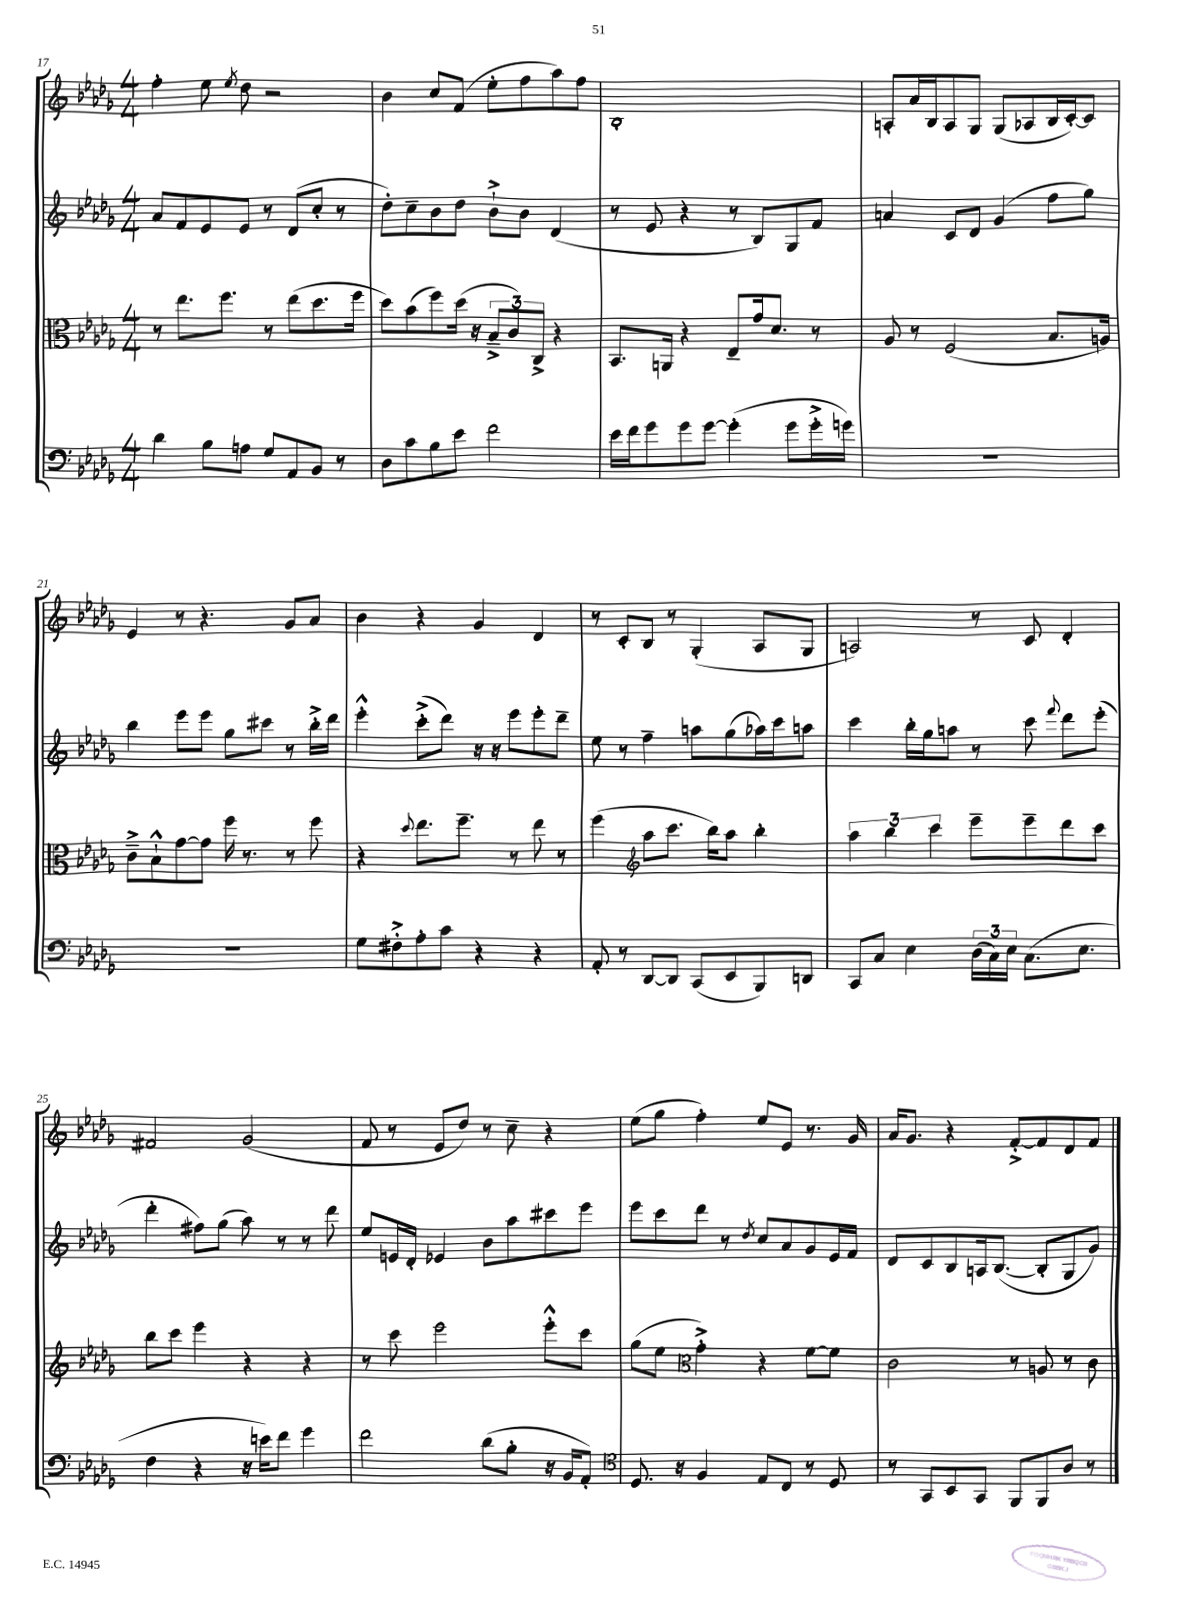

**kern	**kern	**kern	**kern
*part4	*part3	*part2	*part1
*staff4	*staff3	*staff2	*staff1
*clefF4	*clefC3	*clefG2	*clefG2
*k[b-e-a-d-g-]	*k[b-e-a-d-g-]	*k[b-e-a-d-g-]	*k[b-e-a-d-g-]
*M4/4	*M4/4	*M4/4	*M4/4
=17	=17	=17	=17
4d-\	8r	8a-/L	4ff'\
.	8.ee-\L	8f/	.
8B-\L	.	8e-/	8ee-\
.	8.ff\J	.	.
.	.	.	8qee-/
8An\J	.	8e-/J	8dd-\
8G-/L	8r	8r	2r
8AA-/	(8ee-\L	(8d-/L	.
8BB-/J	8.dd-\	8cc'/J	.
8r	.	8r	.
.	16ff\Jk	.	.
=18	=18	=18	=18
8D-\L	8dd-\L)	8dd-'\L)	4b-\
8c\	(8b-\	8cc~\	.
8B-\	8ff\)	8b-\	8cc/L
8e-\J	(16dd-\Jk	8dd-\J	(8f/J
.	16r	.	.
2f\	12B-~^/L	8b-`^\L	8ee-'\L
.	12c/)	.	.
.	.	8b-\J	8ff\
.	12C^/J	.	.
.	4r	(4d-/	8aa-\)
.	.	.	8ff\J
=19	=19	=19	=19
16e-\LL	8.BB-/L	8r	1B-'
16f\J	.	.	.
8g-\	.	8e-/	.
.	16AAn/Jk	.	.
8g-\	4r	4r	.
[8g-\J	.	.	.
(4g-'\]	8E-~/L	8r	.
.	16g-/k	8B-/L)	.
.	8.d-/J	.	.
8g-\L	.	8G-/	.
16g-'^\L	8r	8f/J	.
16gn\JJ)	.	.	.
=20	=20	=20	=20
1r	8A-/	4an/	8An'/L
.	8r	.	16a-/L
.	.	.	16B-/J
.	(2F/	8c/L	8A/
.	.	8d-/J	8G-/J
.	.	(4g-/	(8G-/L
.	.	.	8A-X/
.	8.B-/L	8ff\L	16B-/L
.	.	.	[16c'/J)
.	.	8gg-\J)	8c/J]
.	16An/Jk)	.	.
!!LO:LB:g=z
=21	=21	=21	=21
1r	8c~^\L	4bb-\	4e-/
.	8B-`^^\	.	.
.	[8g-\	8eee-\L	8r
.	8g-\J]	8eee-\J	4.r
.	16ff\	8gg-\L	.
.	8.r	.	.
.	.	8ccc#X\J	.
.	8r	8r	8g-/L
.	8ff\	16bb-'^\LL	8a-/J
.	.	16ddd-\JJ	.
=22	=22	=22	=22
8G-\L	4r	4eee-'^^\	4b-\
8F#X'^\	.	.	.
.	8qqdd-/	.	.
8A-'\	8.ee-\L	(8ccc'^\L	4r
8c\J	.	8ddd-\J)	.
.	8.ff~\J	.	.
4r	.	16r	4g-/
.	.	16r	.
.	8r	8eee-\L	.
4r	8ee-\	8eee-'\	4d-/
.	8r	8ddd-~\J	.
=23	=23	=23	=23
8AA-'/	(4ff\	8ee-\	8r
8r	.	8r	8c'/L
*	*clefG2	*	*
[8DD-/L	8aa-\L	4ff~\	8B-/J
8DD-/J]	8.ccc\J	.	8r
(8CC/L	.	8aan\L	(4G-'/
.	16bb-\KL)	.	.
8EE-/	8aa-\J	(8gg-\	.
8BBB-/)	4bb-'\	16aa-X\L)	8A-/L
.	.	16ccc\J	.
8DDn/J	.	8aan\J	8G-/J
=24	=24	=24	=24
8CC/L	6aa-\	4ccc\	2An/)
8C/J	.	.	.
.	6bb-\	.	.
4E-\	.	16bb-'\LL	.
.	.	16gg-\J	.
.	6ccc\	.	.
.	.	8aan\J	.
(24D-\LL	8eee-~\L	8r	8r
24C\)	.	.	.
24E-\JJ	.	.	.
(8.C\L	8eee-~\	8ccc\	8c/
.	.	8qqfff/	.
.	8ddd-\	8ddd-\L	4d-'/
8.E-\J	.	.	.
.	8ccc\J	(8eee-'\J	.
!!LO:LB:g=z
=25	=25	=25	=25
4F\	8bb-\L	4ddd-'\	2f#X/
.	8ccc\J	.	.
4r	4eee-\	8ff#X\L)	.
.	.	(8gg-\J	.
16r	4r	8aa-\)	(2g-/
16en\KL)	.	.	.
8f\J	.	8r	.
4g-\	4r	8r	.
.	.	8ddd-\	.
=26	=26	=26	=26
2f\	8r	8ee-/L	8f/
.	8ccc\	16en/L	8r
.	.	16d-'/JJ	.
.	2eee-\	4e-X/	8e-/L
.	.	.	8dd-/J)
(8d-\L	.	8b-\L	8r
8B-'\J	.	8aa-\	8cc~\
16r	8eee-'^^\L	8ccc#X\	4r
16BB-/KL	.	.	.
8AA-'/J)	8ccc\J	8eee-\J	.
=27	=27	=27	=27
*clefC4	*	*	*
8.D-/	(8gg-\L	8eee-\L	(8ee-\L
.	8ee-\J	8ccc\	8gg-\J
16r	.	.	.
*	*clefC3	*	*
4F/	4g-'^\)	8ddd-\J	4ff'\)
.	.	8r	.
.	.	8qdd-/	.
8E-/L	4r	8cc/L	8ee-/L
8C/J	.	8a-/	8e-/J
8r	[8f\L	8g-/	8.r
8D-/	8f\J]	16e-/L	.
.	.	16f/JJ	16g-/
=28	=28	=28	=28
8r	2c\	8d-/L	16a-/KL
.	.	.	8.g-/J
8GG-/L	.	8c/	.
8BB-/	.	8B-/	4r
8GG-/J	.	16An/k	.
.	.	([8.B-/J	.
8FF/L	8r	.	[8f'^/L
8FF/	8An/	8B-'/L]	8f/]
8A-/J	8r	8G-/	8d-/
8r	8c\	8g-/J)	8f/J
==	==	==	==
*-	*-	*-	*-
